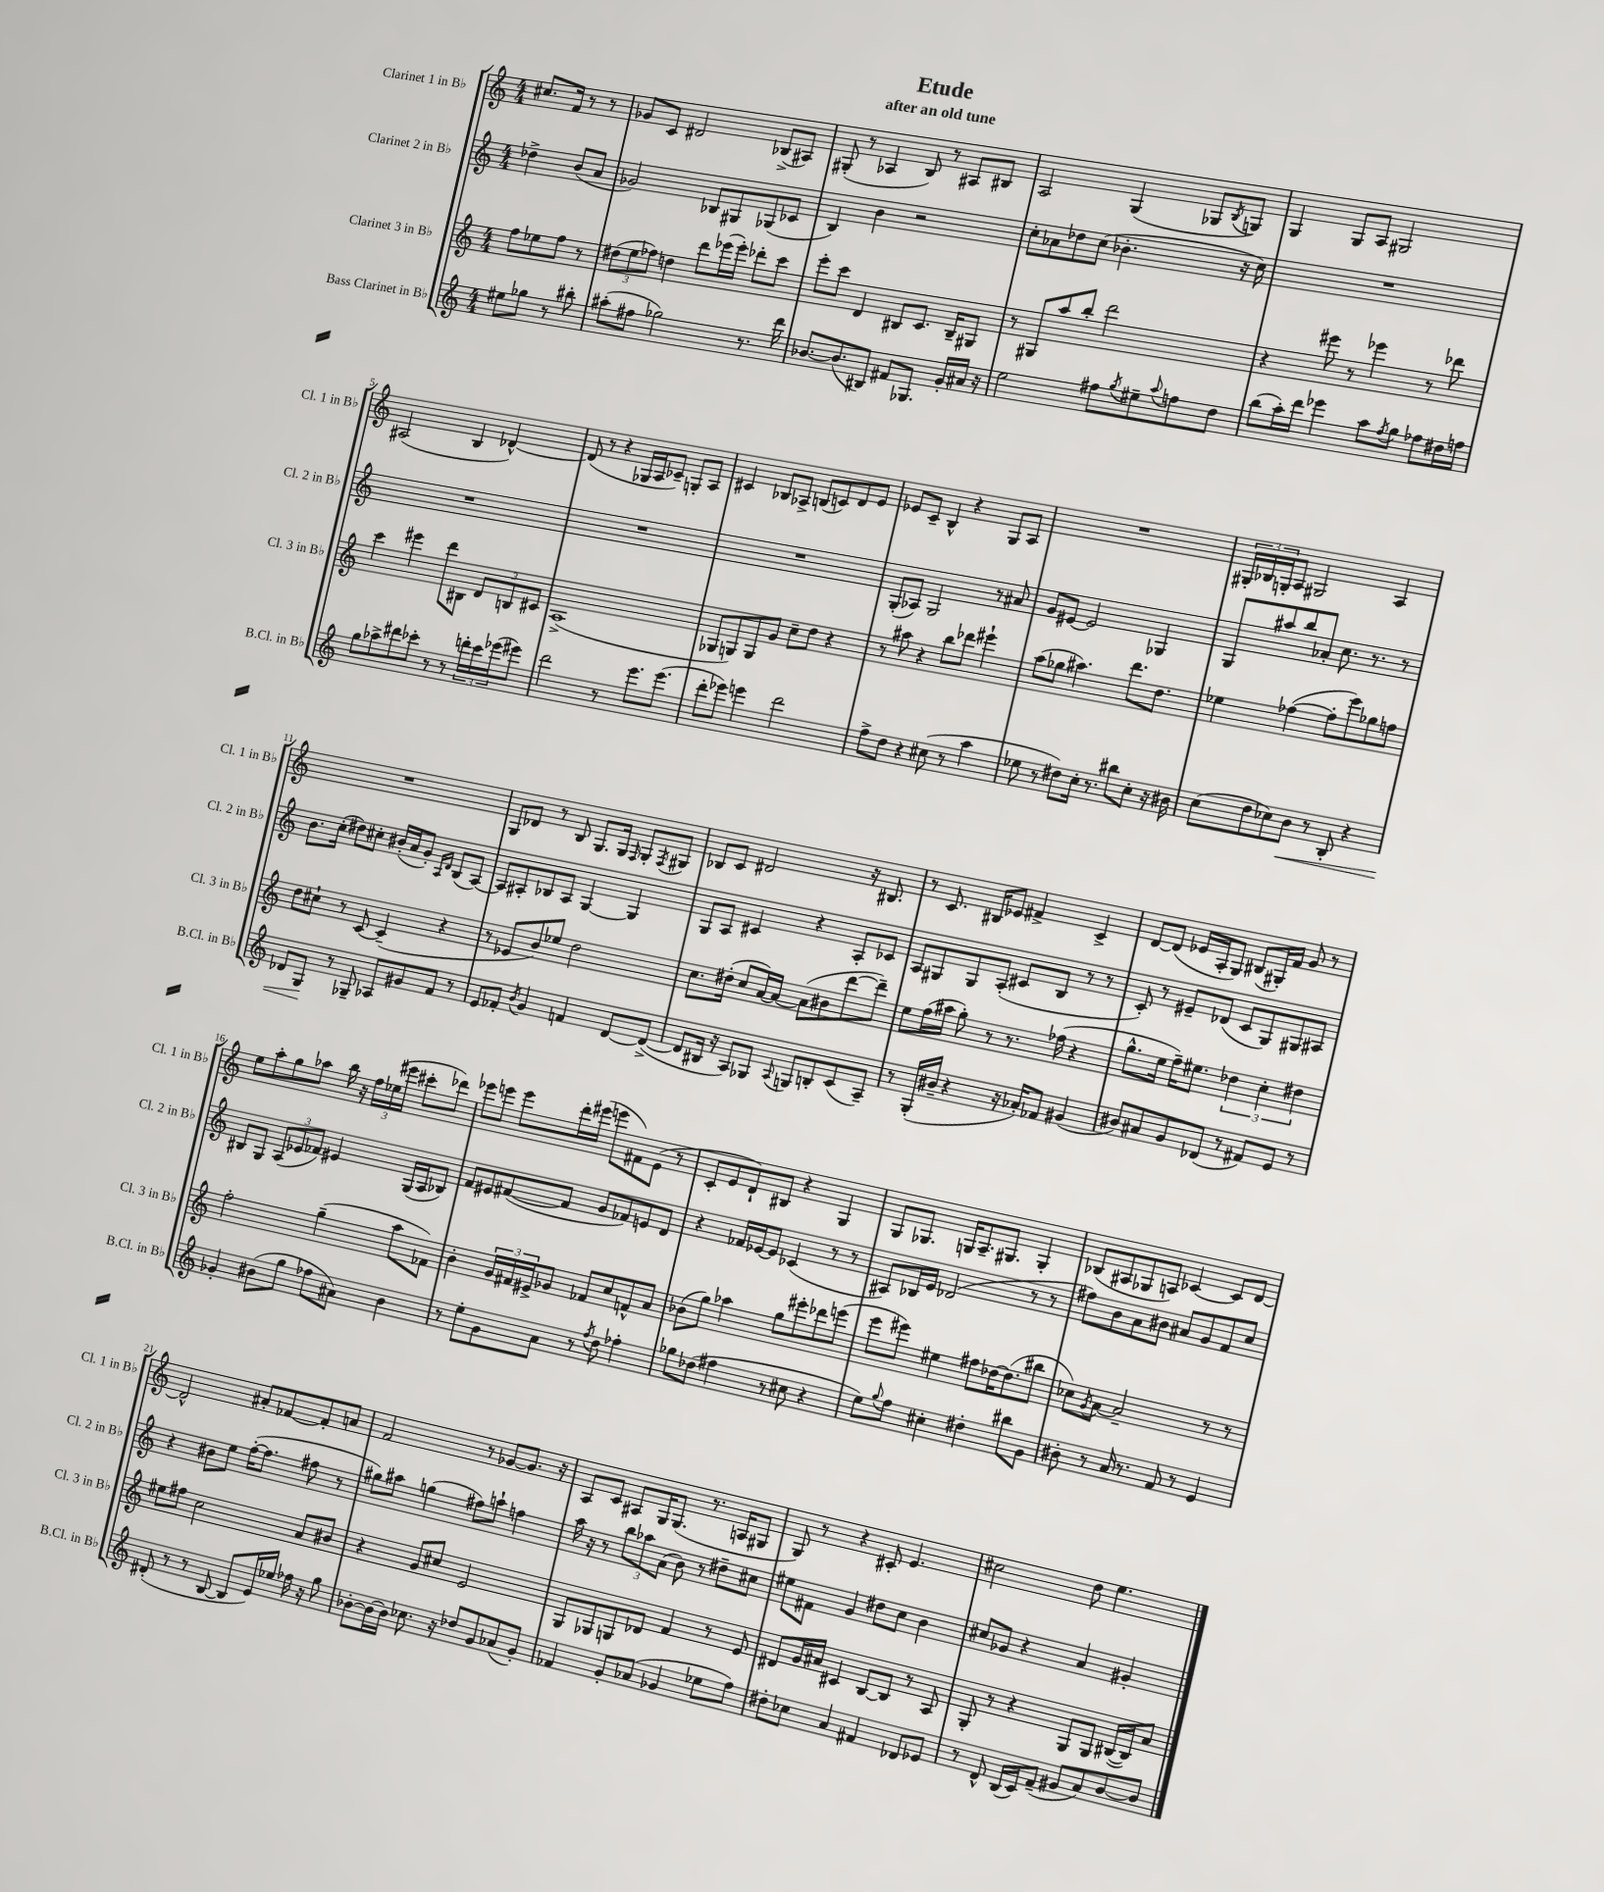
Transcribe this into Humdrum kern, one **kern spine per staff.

**kern	**kern	**kern	**kern
*staff4	*staff3	*staff2	*staff1
*clefG2	*clefG2	*clefG2	*clefG2
*k[]	*k[]	*k[]	*k[]
*M4/4	*M4/4	*M4/4	*M4/4
8ee#\L	8ff\L	4dd-^\	8.cc#/L
8gg-\J	8ee-\	.	.
.	.	.	16f/Jk
8r	8ff\J	(8b/L	8r
8bb#'\	8r	8a/J	8r
=	=	=	=
(8aa#'\L	(12dd#\L	2g-/)	8g-/L
.	12ee\	.	.
8ff#\J	.	.	8c/J
.	12ff-\J)	.	.
2gg-\)	4dd\	.	2d#/
.	8ddd\L	8B-/L	.
.	(16eee-\L	8G#/	.
.	16eee-'\JJ)	.	.
8.r	8ddd-'\L	(8G-/	(8B-^/L
.	8ccc\J	8c-/J	8A#/J)
16ddd\	.	.	.
=	=	=	=
[8.b-/L	8eee'\L	4B/)	(8G#'/
.	8ccc\J	.	8r
(8.b-/]	.	.	.
.	4d/	4b\	4A-/
8B#/J)	.	.	.
8f#/L	8B#/L	2r	8B/)
8.G-/J	8.c/J	.	8r
.	.	.	8A#/L
16g'/LL	16B#~/LK	.	.
16a#/JJ	8G#/J	.	8B#/J
16r	.	.	.
=	=	=	=
2ee\	8r	8cc'\L	2A/
.	8G#/L	8a-\	.
.	8aa/	8dd-\	.
.	8bb'/J	(8cc\J	.
8ff#\L	2ddd\	4.b-'\	(4G/
8qgg/	.	.	.
8ee#~\	.	.	.
8qqaa/	.	.	.
8ff\	.	.	8G-/L
.	.	.	8qB/
8dd\J	.	16r	8G/J)
.	.	16cc\)	.
=	=	=	=
(8bb\L	4r	1r	4G/
16aa'\L)	.	.	.
16ddd\JJ	.	.	.
4eee-\	8eee#\	.	8G/L
.	8r	.	8A/J
8aa\L	4eee-\	.	2G#/
8qff/	.	.	.
8gg\J	.	.	.
8ff-\L	8r	.	.
16dd#\L	8ddd-\	.	.
16ff\JJ	.	.	.
=	=	=	=
8gg\L	4ccc\	1r	(2A#/
8aa-^\	.	.	.
8ddd#\	4eee#\	.	.
8ccc-'\J	.	.	.
8r	8ddd\L	.	4B/
8r	8B#\J	.	.
24ddd'\LL	12d/L	.	[4d-^^/)
24ccc-\	.	.	.
(24eee-\J	12B/	.	.
8eee#\J)	.	.	.
.	12c#/J	.	.
=	=	=	=
2ddd\	(1A^	1r	(8d-/]
.	.	.	8r
.	.	.	4r
8r	.	.	16G-/LL
.	.	.	16A/J
8.eee\L	.	.	8c-~/J)
.	.	.	8G'/L
(8.eee\J	.	.	.
.	.	.	8A/J
=	=	=	=
8ddd'\L	8G-/L	1r	4c#/
8eee-\J)	8G/)	.	.
4eee\	8G/	.	8B-/L
.	8g/J	.	8A-^/J
2ddd\	8cc~\L	.	(8B/L
.	8dd\J	.	8c/)
.	4r	.	8d/
.	.	.	8e/J
=	=	=	=
8ff^\L	8r	(8G'/L	8e-/L
8dd\J	8aa#\	8A-/J)	8c~/J
4r	4r	2G/	4B^^/
(8cc#\	8bb\L	.	4r
8r	8ddd-\J	.	.
4aa\	4eee#`\	8r	8G/L
.	.	8a#/	8A/J
=	=	=	=
8ee-\	(8aa\L	8g/L	1r
8r	8gg-\J	[8e#/J	.
8dd#\L)	4.aa#\)	2e#/]	.
16cc'\Jk	.	.	.
8.r	.	.	.
8bb#\L	8.ddd\L	.	.
8cc'\J	.	4G-/	.
.	8.dd\J	.	.
16r	.	.	.
16b#\	.	.	.
=	=	=	=
(8cc\L	4ee-\	8G/L	24G#'/LL
.	.	.	24B-/
.	.	.	24G'/J
8dd\	.	8aa#/	8A/J
8cc-\)	([4ff-\	8bb/	2G#/
8b\J	.	8a-'/J	.
8r	8ff-'\]L	8.cc\	.
8B'/	8eee\)	.	.
.	.	8.r	.
4r	8gg-\	.	4A/
.	8ff\J	8r	.
=	=	=	=
8d-/L	8dd\L	8.b\L	1r
8G/J	8cc#`\J	.	.
.	.	(16cc'\Jk	.
8r	8r	8dd#\L)	.
8G-~/	[8c/	8cc#'\J	.
8A-/L	(4c~/]	(16b#'/LL	.
.	.	16a/J	.
8g#/	.	8g'/J)	.
.	.	16qqA/LL	.
.	.	16qqd/JJ	.
8f/J	4r	(8B/L	.
8r	.	[8A/J)	.
=	=	=	=
8e/L	8r	8A/]L	8G/L
8f-'/J	8e-/L	8A#'/	8d-/J
8qb/	.	.	.
4g/	8b/)	8B-/	8r
.	8ee-/J	8A#/J	8B/
4f/	2dd\	[4G/	8.G/L
.	.	.	16G/Jk
.	.	.	16qqF/
[8d/L	.	4G/]	8G'/L
.	.	.	8qF/
(8d^/_J	.	.	8G#/J
=	=	=	=
8d/]L	8.cc\L	8G/L	8B-/L
16B#/Jk	.	8A/J	8c/J
16r	(16dd#'\Jk	.	.
8A/L)	8cc/L	4c#/	2d#/
8G-/J	[16a/L)	.	.
.	16a/_JJ	.	.
8qqA/	.	.	.
8G/L	(8a\]L	4r	.
8B'/	8b#\	.	.
(8c/	[8ddd\	8A'/L	16r
.	.	.	8.B#/
8A~/J)	8ddd~\]J)	8c-/J	.
=	=	=	=
8r	8ee\L	8A/L	8r
(16G'/LL	(16ff\L	8G#/	8.c/
16b#~/JJ	16aa#\JJ	.	.
4r	8gg'\)	8G#/	.
.	.	.	16B#/LK
.	8r	(8A'/J	8e-/J
16r	8.r	8c#/L	4f#^/
16a-'/LK)	.	.	.
8f-/J	.	8B/J	.
.	(16ff-\	.	.
(4g#/	4r	8r	4c^/
.	.	8r	.
=	=	=	=
8b#/L)	8.gg^^\L	8c'/)	[8d/L
8a#/	.	8r	(8d/]J
.	16ee\Jk	.	.
8g/	16ff~\LK)	8e#~/L	16e-/LL
.	8.ee#\J	.	16A'/J
(8d-/J	.	(8d-/J	8G/J)
8r	6dd-\	8c/L	(8B#/L
8f#/L)	.	8G/)	16G#'/L)
.	6cc'\	.	.
.	.	.	16f/JJ
8e/J	.	8G#/	8g/
.	6dd#\	.	.
8r	.	8A#/J	8r
=	=	=	=
4g-'/	2ff'\	8B#/L	8ee\L
.	.	8G/J	8aa'\
(8b#\L	.	(12A/L	8gg\
.	.	12e-/	.
8gg\J	.	.	8aa-\J
.	.	12f-/J)	.
8ff-\L	(4gg~\	4e#/	16bb\
.	.	.	16r
8a#\J)	.	.	24ff\LL
.	.	.	(24ee-\
.	.	.	24eee#\JJ
4b#\	8aa\L	(16G/LL	8ccc#'\L
.	.	16A/J	.
.	8f-\J)	8B-/J)	8ddd-\J)
=	=	=	=
8r	4b'\	8f/L	8eee-\L
8ee'\L	.	8e#/	8eee\J
8g\	24g/LL	([8f#/	8eee\L
.	24f#/	.	.
.	24e#^/J	.	.
8a\J	8g-/J	8f#/]J	16ddd'\L
.	.	.	(16eee#\JJ
8r	8f-/L	8g/L	8eee\L
8qff/	.	.	.
8dd\	8cc/	8f-/)	8f#\)
4ff-'\	8f^^/	8e/	(8e\J
.	8a/J	8d/J	8r
=	=	=	=
8gg-\L	(8b-\L	4r	8c'/L
(8dd-\J	8gg\J)	.	8e/
4ff#\	4aa-\	16f-/LL	8d`/)
.	.	[16e-/J	.
.	.	8e-/]J	8B#/J
8r	8gg\L	(4c-/	4r
8cc#\	8eee#'\	.	.
4r	8ddd-\	8r	4G/
.	(8eee\J	8r	.
=	=	=	=
8ee\L)	8eee\L	8A#/L)	8G/L
8qqgg/	.	.	.
8ff\J	8eee#\J)	16B-/L	8.G-/J
.	.	16e/JJ	.
4cc#'\	4ee#\	(2d-/	.
.	.	.	16G/LK
.	.	.	8.A~/
4dd#'\	8ff#\L	.	.
.	.	.	8.G#/J
.	[16dd-\K	.	.
.	(8.dd-\]	.	.
8bb#\L	.	8r	4G#'/
8g\J	8bb#\J	8r	.
=	=	=	=
8b#'\	8cc-\L)	8ff#\L)	(8B-/L
.	8qg/	.	.
8r	[8a\J	8b\	8A#/
16a/	2a~/]	8a\	8G-/
8.r	.	.	.
.	.	8b#\J	8A/J)
8f/	.	8a#/L	[4c-/
8r	.	8g/	.
4e/	8r	8f/	8c-/]L
.	8r	8cc/J	[8d/J
=	=	=	=
(8d#'/	8ee#\L	4r	2d^^/]
8r	8ff#\J	.	.
8r	2cc\	8b#\L	.
[8B/	.	8ee\J	.
8B/]L	.	([16ff'\LK	8a#'/L
.	.	8.ff\]J	.
16e/L)	.	.	[8f-/
16ee-/JJ	.	.	.
16ff-\	8a/L	8ff#\	8f-'/]
16r	.	.	.
8gg\	8b#/J	8r	8a/J
=	=	=	=
[8b-'\L	4r	8gg#\L)	2f/
16b-\_L	.	8aa#\J	.
16b-\]JJ	.	.	.
8.cc-\	8g/L	(4gg\	.
.	8cc#/J	.	.
16r	.	.	.
8dd-/L	2e/	8ff#\L)	8r
8g/	.	8aa`\J	[8g-/L
(8a-/	.	4ff\	8.g-/]J
8g'/J)	.	.	.
.	.	.	16r
=	=	=	=
4f-/	8G/L	16aa\	8A/L
.	.	16r	.
.	8G-/	8r	8c/J
8g'/L	8G/	12bb\L	8A#/L
.	.	12aa-\	.
(8a-/J	8d-/J	.	16G/K
.	.	(12a\J	.
.	.	.	(8.G/J
4g-/	4f/	8b\)	.
.	.	8r	8.r
8ee-\L	8r	8dd#~\L	.
.	.	.	16A/LK
8ff\J)	8e/	8cc#\J	8G#/J
=	=	=	=
8dd#'\L	8d#/L	8ee#\L	8G/)
8cc-\J	16g/L	8f#\J	8r
.	16a#/JJ	.	.
4a/	4c#/	4g/	4r
4f#/	[8B/L	8dd#\L	8c#'/
.	8B/]J	8cc\J	4.e/
8d-/L	8r	4b\	.
8e-/J	8A/	.	.
=	=	=	=
8r	8G'/	8cc#/L	2cc#\
8d^^/	8r	8g-/J	.
(16B/LL	4r	4r	.
16c/J)	.	.	.
(8f~/J	.	.	.
8g#/L	8G/L	4a/	8dd\
8a/)	8G/J	.	4.ee\
[8b/	([16B#/LL	4g#'/	.
.	16B#/]J)	.	.
8b/]J	8a/J	.	.
==	==	==	==
*-	*-	*-	*-
